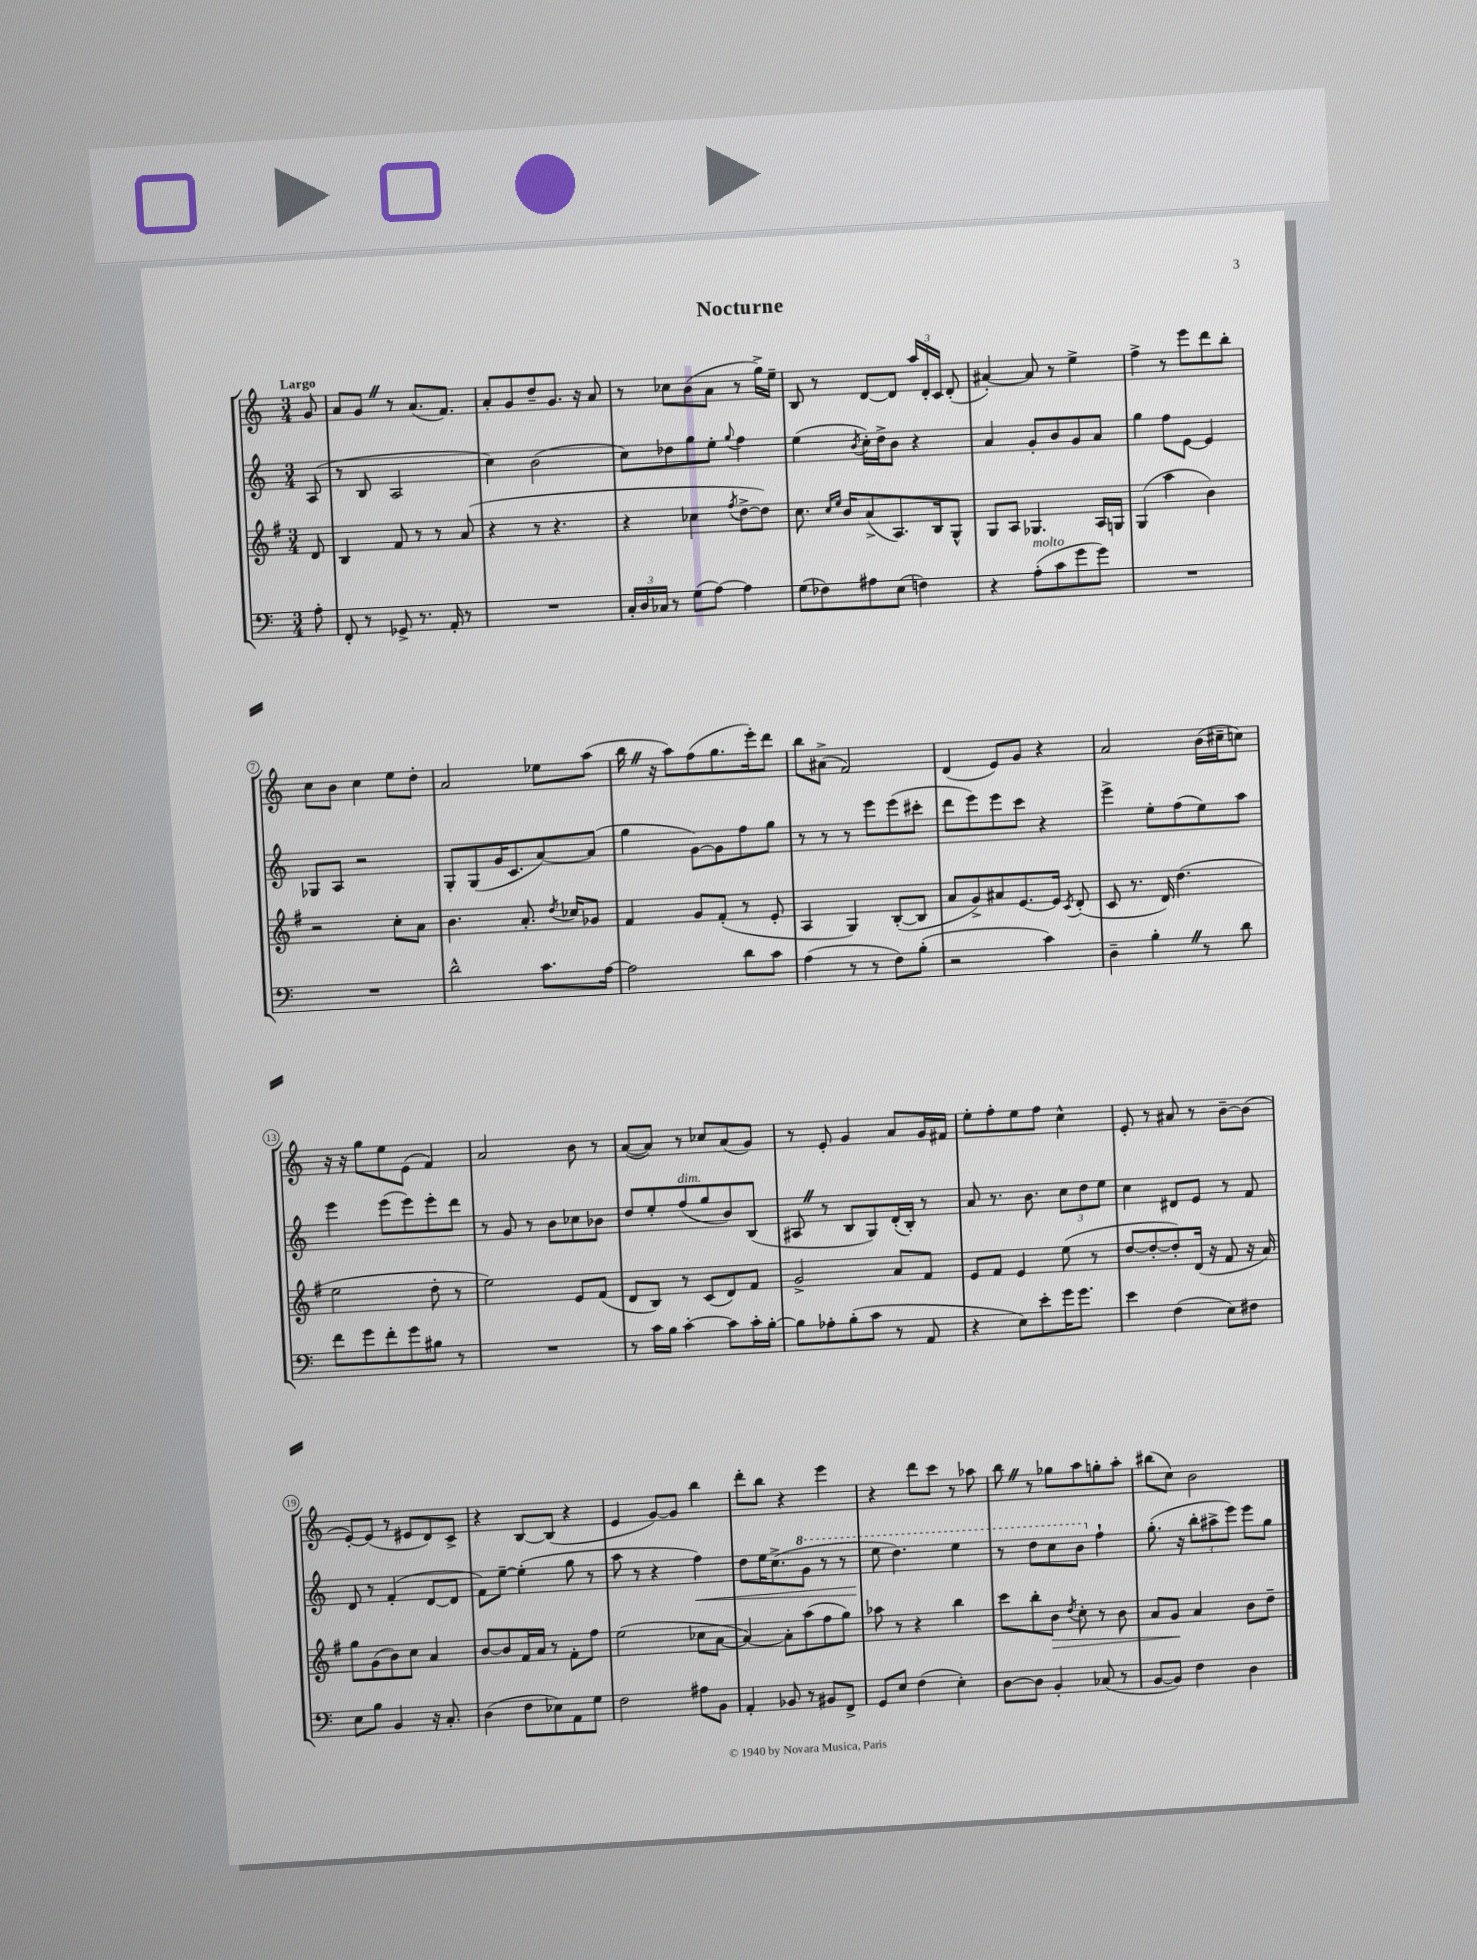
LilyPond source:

\header { title = "Nocturne" }
<<
\new StaffGroup <<
\new Staff = "s0" {
    \clef treble \key c \major \numericTimeSignature \time 3/4 \partial 8 \tempo "Largo"
    \autoBeamOff g'8 |
    a'8[ g'8] \once \override BreathingSign.text = \markup { \musicglyph "scripts.caesura.straight" } \breathe r8 a'8.[( f'8.]) |
    a'8[-. g'8 d''8-- g'8.] r16 a'8 |
    r8 ces''8[ b'8( a'8] r8 g''16[->) e''16]-- |
    b8 r8 d'8[~ d'8] \tuplet 3/2 { a''16[ d'16-. c'16] } d'8-.( |
    ais'4~-.) ais'8 r8 e''4-> |
    f''4-> r8 e'''8[ d'''8 b''8]-. |
    c''8[ b'8] c''4 e''8[ d''8]-. |
    a'2 ees''8[ a''8]( |
    b''16 \once \override BreathingSign.text = \markup { \musicglyph "scripts.caesura.straight" } \breathe r16 a''8[) f''8( g''8. e'''16-.) d'''8] |
    b''8[ ais'8]->( f'2) |
    d'4( e'8[) g'8] r4 |
    a'2 b'16[( cis''16-- c''8]) |
    r16 r16 g''8[ e''8 e'8]( f'4) |
    a'2 b'8 r8 |
    a'8[~( a'8]) r8 ces''8[ a'8( g'8]) |
    r8 e'8-. g'4 a'8[ g'16 fis'16] |
    e''8[-. f''8-. e''8 f''8] c''4-^ |
    e'8-. r8 ais'8 r8 b'8[~-- b'8]( |
    e'8[~-.) e'8]( r8 eis'8[ d'8) c'8]-> |
    r4 b8[~ b8]( r4 |
    e'4 g'8[~) g'8] b''4 |
    d'''8[-. b''8] r4 e'''4 |
    r4 d'''8[ c'''8] r8 aes''8 |
    b''8 \once \override BreathingSign.text = \markup { \musicglyph "scripts.caesura.straight" } \breathe r8 ges''8[ a''8 g''8-. a''8]-. |
    bis''8[( c''8]) b'2 \bar "|." |
}
\new Staff = "s1" {
    \clef treble \key c \major \numericTimeSignature \time 3/4 \partial 8
    \autoBeamOff a8( |
    r8 b8 a2 |
    c''4) b'2( |
    c''8[) des''8 g''8 e''8]-. \appoggiatura { g''8 } f''4 |
    e''4( \acciaccatura { b'8 } c''16[-.) d''16-> b'8] r4 |
    a'4 g'8[-. b'8 g'8 a'8] |
    g''4 f''8[ e'8]~ e'4 |
    ges8[ a8] r2 |
    g8[-. g8( g'16 c'8. a'8~) a'8]( |
    g''4 g'8[~) g'8 f''8 g''8] |
    r8 r8 r8 e'''8[ e'''8( cis'''8]-. |
    d'''8[ e'''8) e'''8 c'''8] r4 |
    e'''4-> e''8[-. f''8( e''8) a''8] |
    e'''4 e'''8[( e'''8) e'''8-. d'''8] |
    r8 g'8 r8 b'8[ ces''8 bes'8] |
    d''8[ e''8-. f''8^\markup { \italic "dim." }( g''8 b'8) b8]( |
    ais8 \once \override BreathingSign.text = \markup { \musicglyph "scripts.caesura.straight" } \breathe r8 b8[ g8) d'16-.( b16]-.) r8 |
    a'8 r8. b'8. \tuplet 3/2 { c''8[ d''8 e''8] } |
    c''4 dis'8[ e'8] r8 f'8 |
    d'8 r8 f'4-.( d'8[~ d'8] |
    f'8[) e''8]~-- e''4-.( g''8 r8 |
    a''8 r8 r4 f''4\<) |
    d''8[ e''16 c''8.->( \ottava #1 g''8] r8 r8 |
    e'''8\! d'''4.) e'''4 |
    r8 d'''8[ c'''8 b''8] \ottava #0 f''4-! |
    g''8.-.( r16 \tuplet 3/2 { b''8[-. ais''8-> e'''8]) } e'''8[ g''8] \bar "|." |
}
\new Staff = "s2" {
    \clef treble \key g \major \numericTimeSignature \time 3/4 \partial 8
    \autoBeamOff d'8 |
    b4 fis'8 r8 r8 a'8( |
    r4 r8 r4. |
    r4 ces''4 \acciaccatura { fis''8 } d''8[~-> d''8]) |
    c''8. \grace { c''16[ e''16] } b'16[ a'8->( a8.) b16 g8]-^ |
    g8[ a8] ges4. a16[ g16] |
    g4( a''4 b'4) |
    r2 c''8[-. a'8] |
    b'4. a'8.-. \acciaccatura { d''8 } ces''16[ ges'8] |
    fis'4 g'8[ fis'8]-.( r8 e'8-. |
    a4 g4) b8[~-.( b8] |
    a'8[ g'8->) ais'8 e'8.~ e'16] \acciaccatura { c'8 } d'8-.( |
    c'8 r8. d'16) d''4.( |
    e''2 d''8-. r8 |
    e''2) e'8[ fis'8]( |
    d'8[ b8]) r8 c'8[( d'8) fis'8] |
    g'2-> a'8[ fis'8] |
    e'8[ fis'8] e'4 e''8( r8 |
    d''8[~ d''8~-. d''8-.) d'16]( r16 fis'8 r16 a'16) |
    g''8[ g'8( b'8) c''8] a'4 |
    b'8[~ b'8 fis'16 a'16] r8 fis'8[-. fis''8] |
    e''2( ces''8[ a'8]~ |
    a'4~) a'8[-. a''8( fis''8 g''8]) |
    aes''8 r8 r4 b''4 |
    c'''8[ b''8-. b'8]\> \acciaccatura { d''8 } c''8-. r8 b'8 |
    a'8[ g'8]\! a'4 b'8[ d''8]-- \bar "|." |
}
\new Staff = "s3" {
    \clef bass \key c \major \numericTimeSignature \time 3/4 \partial 8
    \autoBeamOff a8-. |
    f,8-. r8 ges,8-> r8. a,16-. r8 |
    R2. |
    \tuplet 3/2 { c16[-. d16 ces16] } r8 g8[( a8]~) a4 |
    g8[( fes8) ais8 e8]( f4) |
    r4 a8[-.^\markup { \italic "molto" }( c'8 g'8 g'8]) |
    R2. |
    R2. |
    d'2-^ c'8.[ a16]~ |
    a2 d'8[ c'8] |
    a4( r8 r8 f8[) b8]-.( |
    r2 c'4) |
    d4-- b4-. \once \override BreathingSign.text = \markup { \musicglyph "scripts.caesura.straight" } \breathe r8 d'8 |
    f'8[ g'8 f'8-. g'8 bis8] r8 |
    R2. |
    r8 c'16[ b16] c'4~-. c'8[ c'16-. b16]~-. |
    b8[ aes8-. b8-.( c'8] r8 a,8 |
    r4 e8[) e'8-. g'16 g'8.] |
    e'4 f4( e8[) fis8] |
    e8[ b8] b,4 r16 c8.-. |
    d4( f8[ ees8) a,8 g8] |
    f2 ais8[ b,8] |
    a,4-. bes,8 r8 bis,8[ f,8]-> |
    g,8[ e8] f4( e4-.) |
    d8[~ d8] b,4-. ces8( r8 |
    b,8[~ b,8]) f4 d4 \bar "|." |
}
>>
>>
\layout { \context { \Score \override BarNumber.stencil = #(make-stencil-circler 0.1 0.3 ly:text-interface::print) } }
